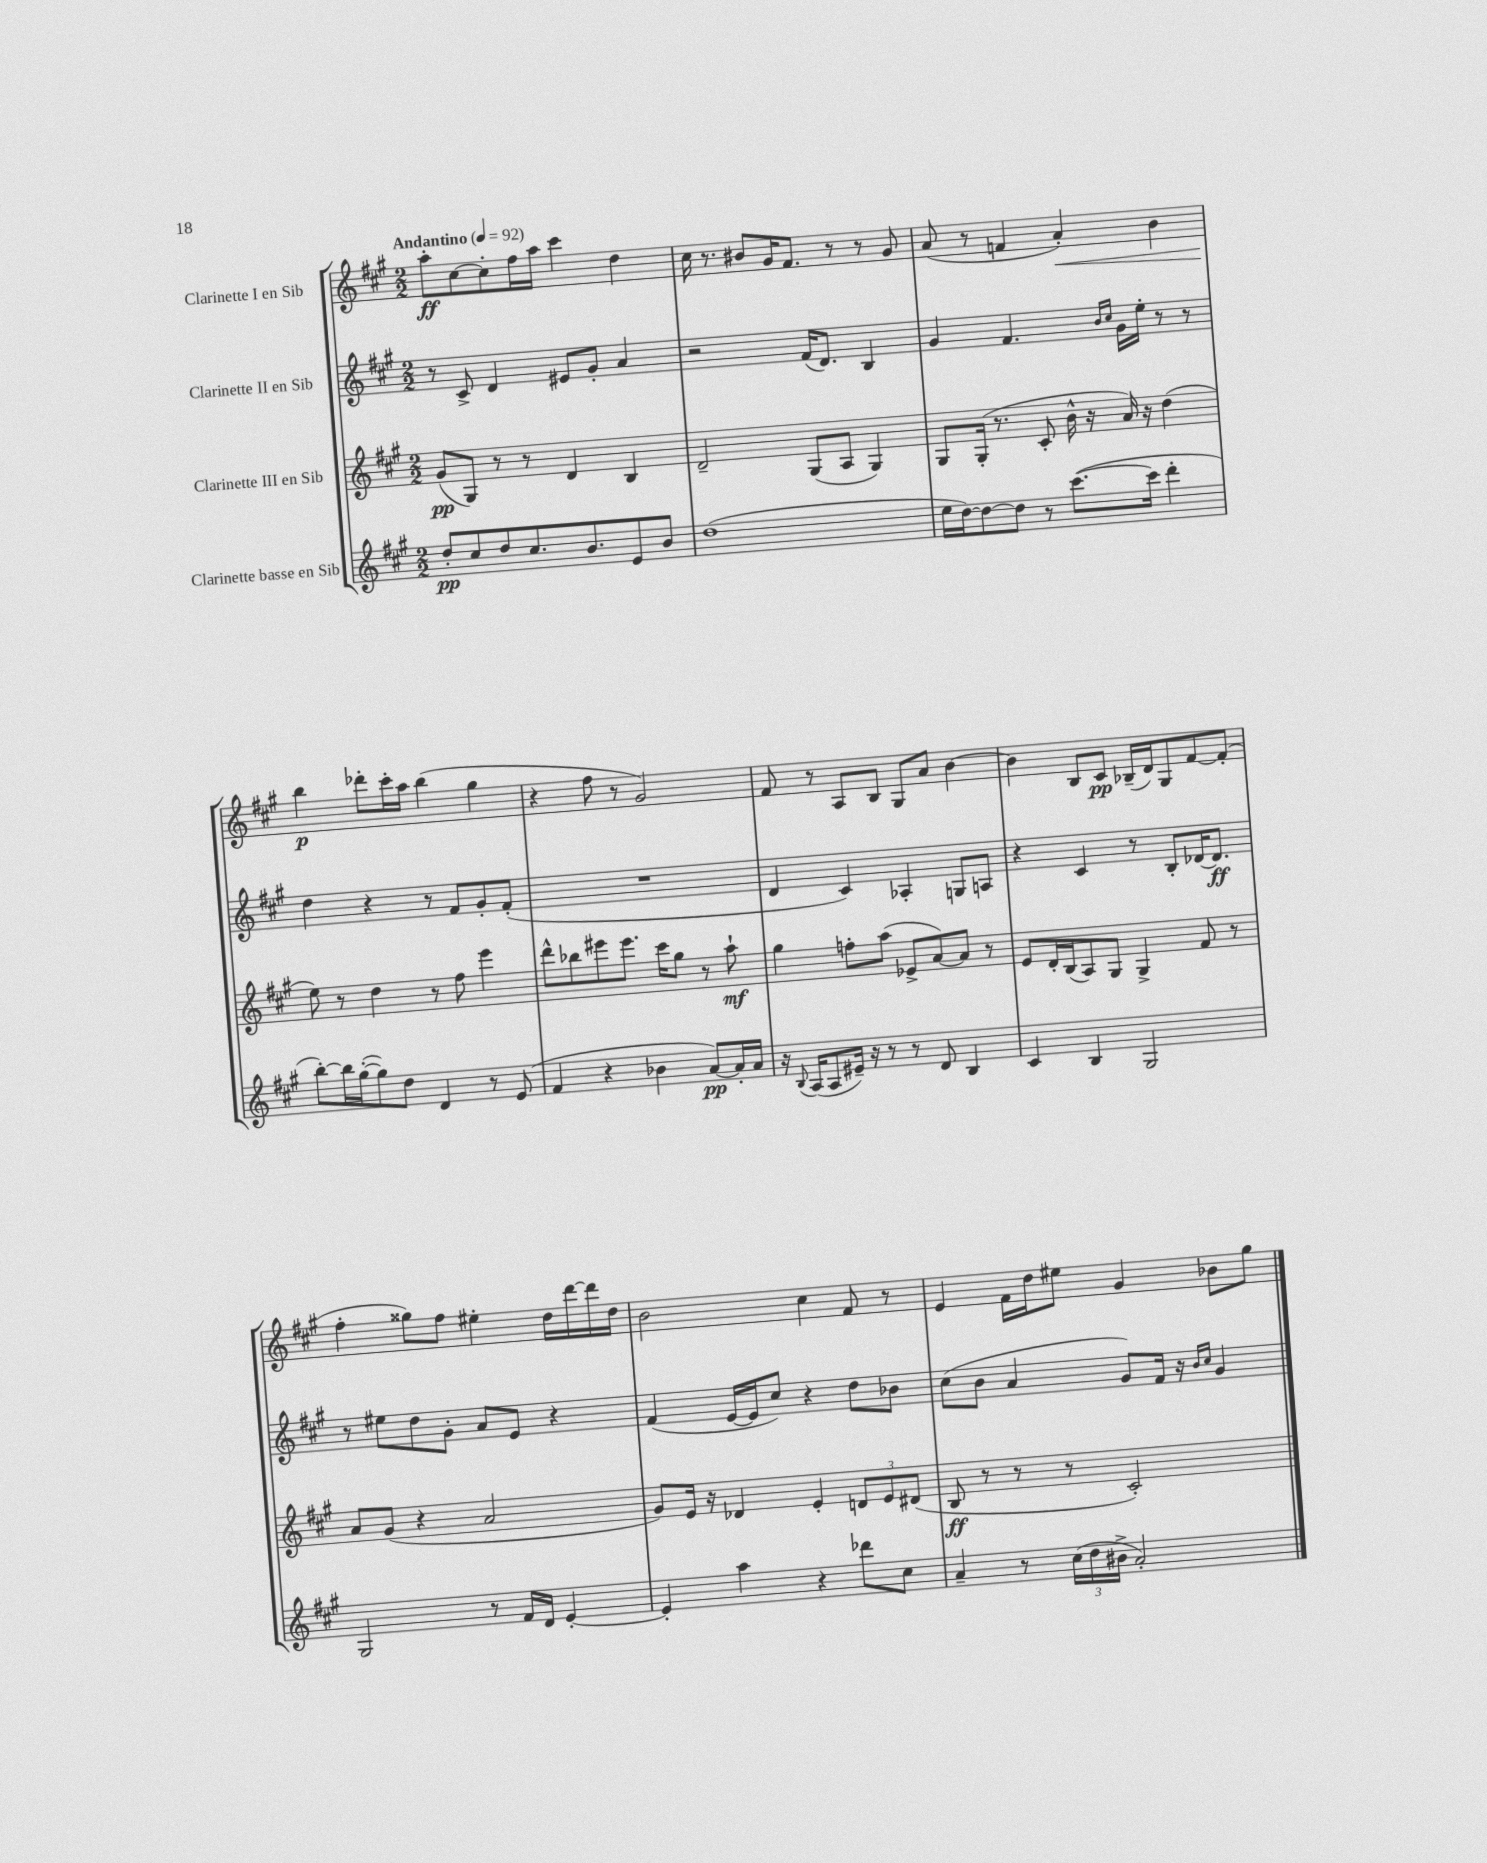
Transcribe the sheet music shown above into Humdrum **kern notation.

**kern	**kern	**kern	**kern
*staff4	*staff3	*staff2	*staff1
*clefG2	*clefG2	*clefG2	*clefG2
*k[f#c#g#]	*k[f#c#g#]	*k[f#c#g#]	*k[f#c#g#]
*M2/2	*M2/2	*M2/2	*M2/2
*MM92	*MM92	*MM92	*MM92
8dd'	(8g#	8r	8aa'
8cc#	8G#)	8c#^	[8cc#
8dd	8r	4d	8cc#']
8.cc#	8r	.	16ff#
.	.	.	16aa
.	4d	8e#	4ccc#
8.b	.	.	.
.	.	8g#'	.
8e	4B	4a	4dd
8b	.	.	.
=	=	=	=
(1dd	2d~	2r	16cc#
.	.	.	8.r
.	.	.	8b#
.	.	.	16g#
.	.	.	8.f#
.	(8G#	(16f#	.
.	.	8.d)	.
.	8A	.	8r
.	4G#)	4B	8r
.	.	.	8g#
=	=	=	=
16ee	8G#	4g#	(8a
[16dd)	.	.	.
8dd_	(16G#'	.	8r
.	8.r	.	.
8dd]	.	4.f#	4f
8r	8c#'	.	.
([8.ccc#	16b^^	.	4a')
.	16r	.	.
.	.	16qqb	.
.	.	16qqcc#	.
.	16a)	16g#	.
16ccc#]	16r	16ee'	.
4ddd'	(4dd	8r	4b
.	.	8r	.
=	=	=	=
[8bb')	8ee)	4dd	4bb
16bb]	8r	.	.
([16gg#'	.	.	.
8gg#])	4dd	4r	8ddd-'
8dd	.	.	16ccc#'
.	.	.	16aa
4d	8r	8r	(4bb
.	8ff#	8f#	.
8r	4eee	8g#'	4gg#
(8e	.	(8f#'	.
=	=	=	=
4f#	8ddd^^	1r	4r
.	8bb-	.	.
4r	8eee#	.	8ff#
.	8.eee#	.	8r
4b-	.	.	2g#)
.	16ccc#	.	.
.	8gg#	.	.
[8a)	8r	.	.
16a']	8aa`	.	.
16a	.	.	.
=	=	=	=
16r	4gg#	4d	8f#
8qqB	.	.	.
(16A	.	.	.
8A	.	.	8r
16e#~)	8ff'	4c#)	8A
16r	.	.	.
8r	(8aa	.	8B
8r	8e-^	4A-'	8G#
8d	[8a)	.	8a
4B	8a]	8G	[4b
.	8r	8A	.
=	=	=	=
4c#	8e	4r	4b]
.	16d'	.	.
.	(16B	.	.
4B	8A)	4c#	8B
.	8G#	.	8c#
2G#	4G#^	8r	(16B-~
.	.	.	16d)
.	.	8B'	8G#
.	8f#	[16d-	[8f#
.	.	8.d-]	.
.	8r	.	(8f#']
=	=	=	=
2G#	8a	8r	4ff#'
.	(8g#	8ee#	.
.	4r	8dd	8gg##)
.	.	8g#'	8ff#
8r	2a	8a	4ee#'
16f#	.	8e	.
16d	.	.	.
[4e'	.	4r	16dd
.	.	.	[16ddd
.	.	.	16ddd]
.	.	.	16dd
=	=	=	=
4e']	8g#)	(4f#	2b
.	16e	.	.
.	16r	.	.
4aa	4d-	[16e	.
.	.	16e]	.
.	.	8cc#)	.
4r	4e'	4r	4cc#
8ddd-	12d	8dd	8f#
.	12e	.	.
8cc#	.	8b-	8r
.	(12d#	.	.
=	=	=	=
4a~	8B	(8cc#	4e
.	8r	8b	.
8r	8r	4a	16f#
.	.	.	16dd
(24cc#	8r	.	8ee#
24dd	.	.	.
24b#^	.	.	.
2a')	2c#')	8g#)	4g#
.	.	16f#	.
.	.	16r	.
.	.	16qqb	.
.	.	16qqcc#	.
.	.	4g#	8b-
.	.	.	8gg#
==	==	==	==
*-	*-	*-	*-
